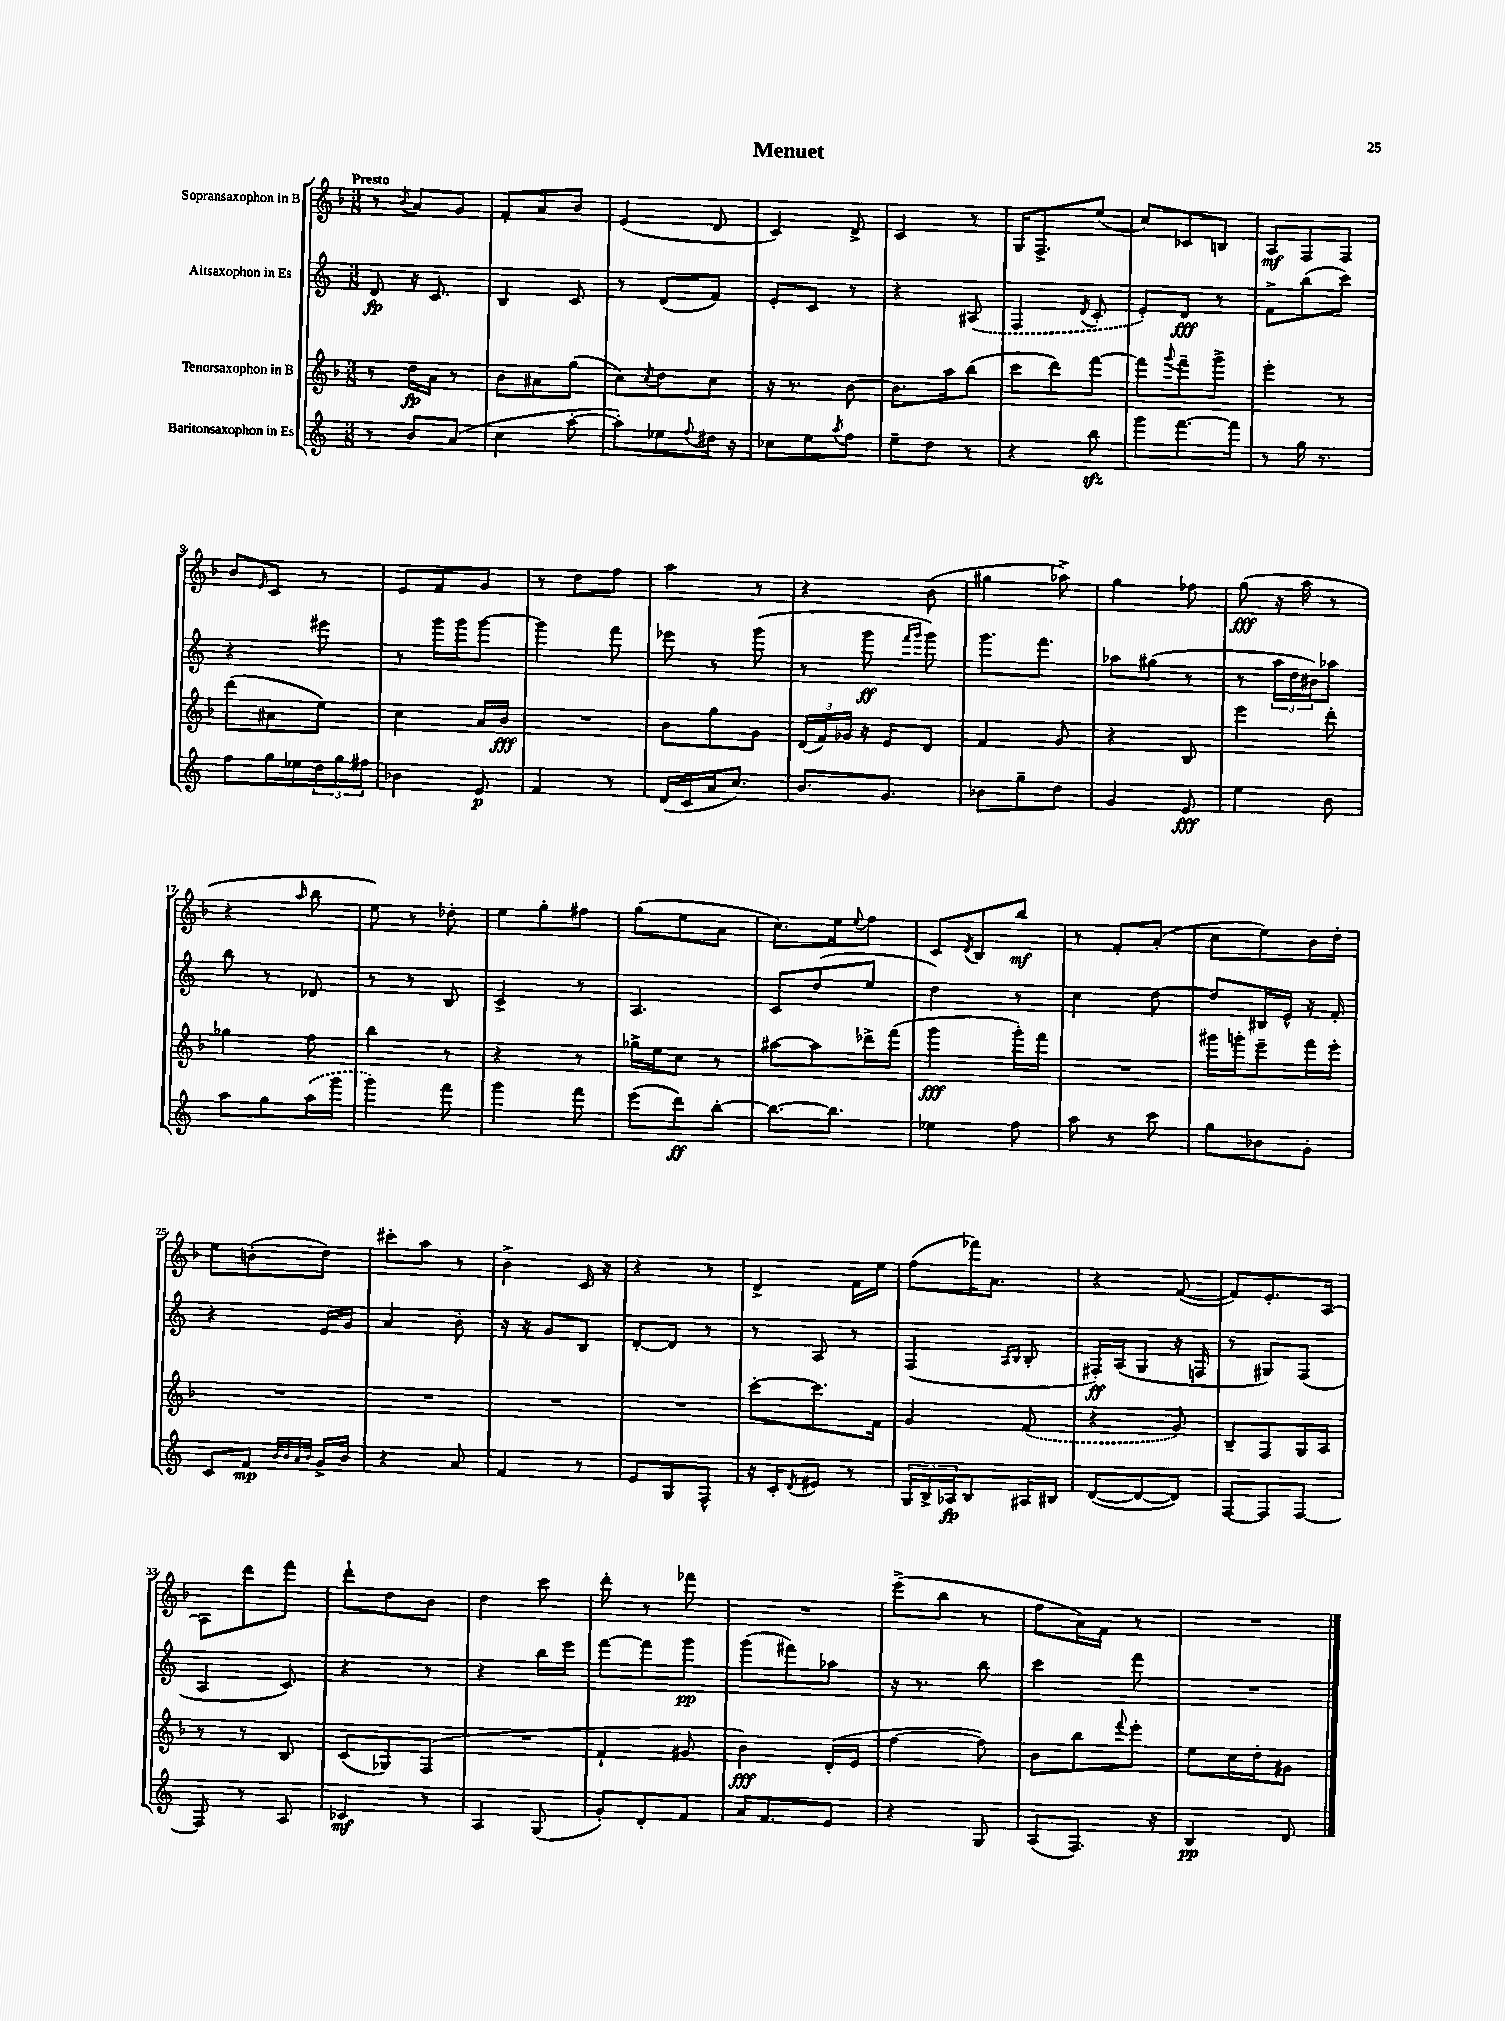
\header { title = "Menuet" }
<<
\new StaffGroup <<
\new Staff = "s0" \with { instrumentName = "Sopransaxophon in B" } {
    \clef treble \key f \major \numericTimeSignature \time 3/8 \tempo "Presto"
    r8 \appoggiatura { bes'8 } a'8 g'8 |
    f'8-. a'8 bes'8 |
    e'4( d'8 |
    c'4) d'8-> |
    c'4 r8 |
    g16 f8.-> e''8( |
    c''8) ces'8 b8 |
    a8\mf f8 f8 |
    bes'8 \grace { e'16 } c'8 r8 |
    e'8 f'8 g'8 |
    r8 d''8 f''8 |
    a''4 r8 |
    r4 bes'8( |
    gis''4 aes''8->) |
    g''4 fes''8 |
    g''8\fff( r16 a''16 r8 |
    r4 \grace { a''16 } bes''8 |
    e''8) r8 des''8-. |
    e''8 g''8-. fis''8 |
    g''8( e''8 a'8 |
    c''8.) e''16 \appoggiatura { e''8 } f''8 |
    c'8 \acciaccatura { d'8 } bes8 bes''8\mf |
    r8 f'8-. a'8-.( |
    c''8 e''8) bes'16 d''16-. |
    e''8 b'8-.( d''8) |
    cis'''8-. a''8 r8 |
    bes'4-> c'16 r16 |
    r4 r8 |
    d'4-> f'16 e''16 |
    f''8( fes'''16) a'8. |
    r4 f'8~( |
    f'8) e'8.-. a16~ |
    a8 d'''8 f'''8 |
    d'''8-! d''8 bes'8 |
    d''4 c'''8 |
    d'''8-. r8 fes'''8 |
    R4. |
    e'''8->( bes''8 r8 |
    f''8 a'16) f'16 r8 |
    R4. \bar "|." |
}
\new Staff = "s1" \with { instrumentName = "Altsaxophon in Es" } {
    \clef treble \key c \major \numericTimeSignature \time 3/8
    d'8\fp r16 c'8. |
    b4 c'8 |
    r8 d'8( f'8) |
    e'8-. c'8 r8 |
    r4 \once \slurDashed ais8( |
    f4 \acciaccatura { d'8 } c'8-. |
    e'8-.) d'8\fff r8 |
    f'8-> b''8( c'''8) |
    r4 eis'''8 |
    r8 g'''16 g'''16 g'''8~ |
    g'''4 f'''8 |
    ees'''8 r8 g'''8( |
    r8 g'''8\ff \grace { f'''16 g'''16 } g'''8) |
    g'''8. f'''8. |
    aes''8 gis''8( r8 |
    r8 \tuplet 3/2 { a''16 d''16 bis'16) } aes''8 |
    b''8 r8 des'8 |
    r8 r8 b8 |
    c'4-> r8 |
    a4. |
    c'8 d''8( e''8 |
    d''4) r8 |
    c''4 d''8~ |
    d''8 bis16 e'16-^ r16 f'16-. |
    r4 e'16 g'16 |
    a'4 b'8-. |
    r16 r16 g'8 b8 |
    d'8~-. d'8 r8 |
    r8 a8 r8 |
    f4( \grace { a16 b16 } b8-. |
    fis16-.\ff) a16( g8 r16 f16 |
    r8 gis8) f8( |
    a4 c'8) |
    r4 r8 |
    r4 b''16 e'''16 |
    f'''8~ f'''8 g'''8\pp |
    g'''8( fis'''8) aes''8 |
    r16 r8. b''8 |
    c'''4 f'''8 |
    R4. \bar "|." |
}
\new Staff = "s2" \with { instrumentName = "Tenorsaxophon in B" } {
    \clef treble \key f \major \numericTimeSignature \time 3/8
    r8 d''16\fp a'16 r8 |
    bes'8 ais'8 g''8( |
    c''8) \acciaccatura { c''8 } d''8 c''8 |
    r16 r8. bes'8~ |
    bes'8. a''16 bes''8( |
    c'''8 d'''8) f'''8~ |
    f'''8 \appoggiatura { g'''8 } f'''8-- g'''8-> |
    e'''4-. r8 |
    d'''8( ais'8 e''8) |
    c''4 a'16 bes'16\fff |
    R4. |
    bes'8 g''8 g'8 |
    \tuplet 3/2 { d'16( f'16) ges'16 } r16 e'16 d'8 |
    f'4 g'8 |
    r4 bes8 |
    e'''4 d'''8-. |
    ges''4 f''8 |
    bes''4 r8 |
    r4 r8 |
    ges''16-> e''16 c''8 r8 |
    ais''8~ ais''8 des'''16-> f'''16( |
    g'''4\fff g'''16-.) f'''16 |
    R4. |
    gis'''16 g'''16-. e'''8-- f'''16 e'''16-. |
    R4. |
    R4. |
    R4. |
    R4. |
    c'''8~-. c'''8. f'16 |
    g'4 \once \slurDashed f'8( |
    r4 g'8) |
    bes8-- f8 g16 a16 |
    r8 r8 bes8 |
    c'8( ges8) f8( |
    R4. |
    f'4-! gis'8 |
    bes'4\fff) d'16-.( e'16 |
    f''4~ f''8) |
    bes'8 bes''8 \appoggiatura { f'''8 } e'''8-. |
    e''8 c''16 d''16-. gis'8 \bar "|." |
}
\new Staff = "s3" \with { instrumentName = "Baritonsaxophon in Es" } {
    \clef treble \key c \major \numericTimeSignature \time 3/8
    r8 b'8 a'8( |
    c''4 a''8~-. |
    a''8-.) ees''8 \appoggiatura { f''8 } dis''16 r16 |
    ces''8 e''8 \acciaccatura { a''8 } f''8 |
    e''8-- d''8 r8 |
    r4 b''8\sfz |
    g'''8 f'''8.~ f'''16 |
    r8 g''16 r8. |
    f''8 g''16 ees''16 \tuplet 3/2 { d''16 g''16 fis''16 } |
    bes'4 e'8\p |
    f'4 r8 |
    d'16( c'16 a'16 c''8.) |
    b'8. g'8. |
    bes'8 g''8-- d''8 |
    g'4 e'8\fff |
    e''4 b'8 |
    a''8 g''8 \once \slurDashed a''16( g'''16 |
    g'''4) f'''8 |
    g'''4 f'''8 |
    e'''8( d'''8\ff) b''8~-. |
    b''8.~ b''8. |
    ees''4 f''8 |
    a''8 r8 c'''8 |
    g''8 bes'8 g'8-. |
    c'8 f'8\mp \grace { b'32 b'32 a'32 b'32 } g'16-> b'16 |
    r4 a'8 |
    f'4 r8 |
    e'8 g8 f8-^ |
    r16 c'16-. \acciaccatura { d'8 } eis'8 r8 |
    \tuplet 3/2 { g16 b16-> aes16\fp } b8 ais16 bis16 |
    d'8~( d'8~ d'8) |
    f8~ f8 f8~ |
    f8 r8 a8 |
    ces'4\mf r8 |
    a4 g8( |
    g'8-.) d'8-. f'8 |
    a'16 f'8. e'8 |
    r4 g8 |
    a8( f8.) r16 |
    b4\pp d'8 \bar "|." |
}
>>
>>
